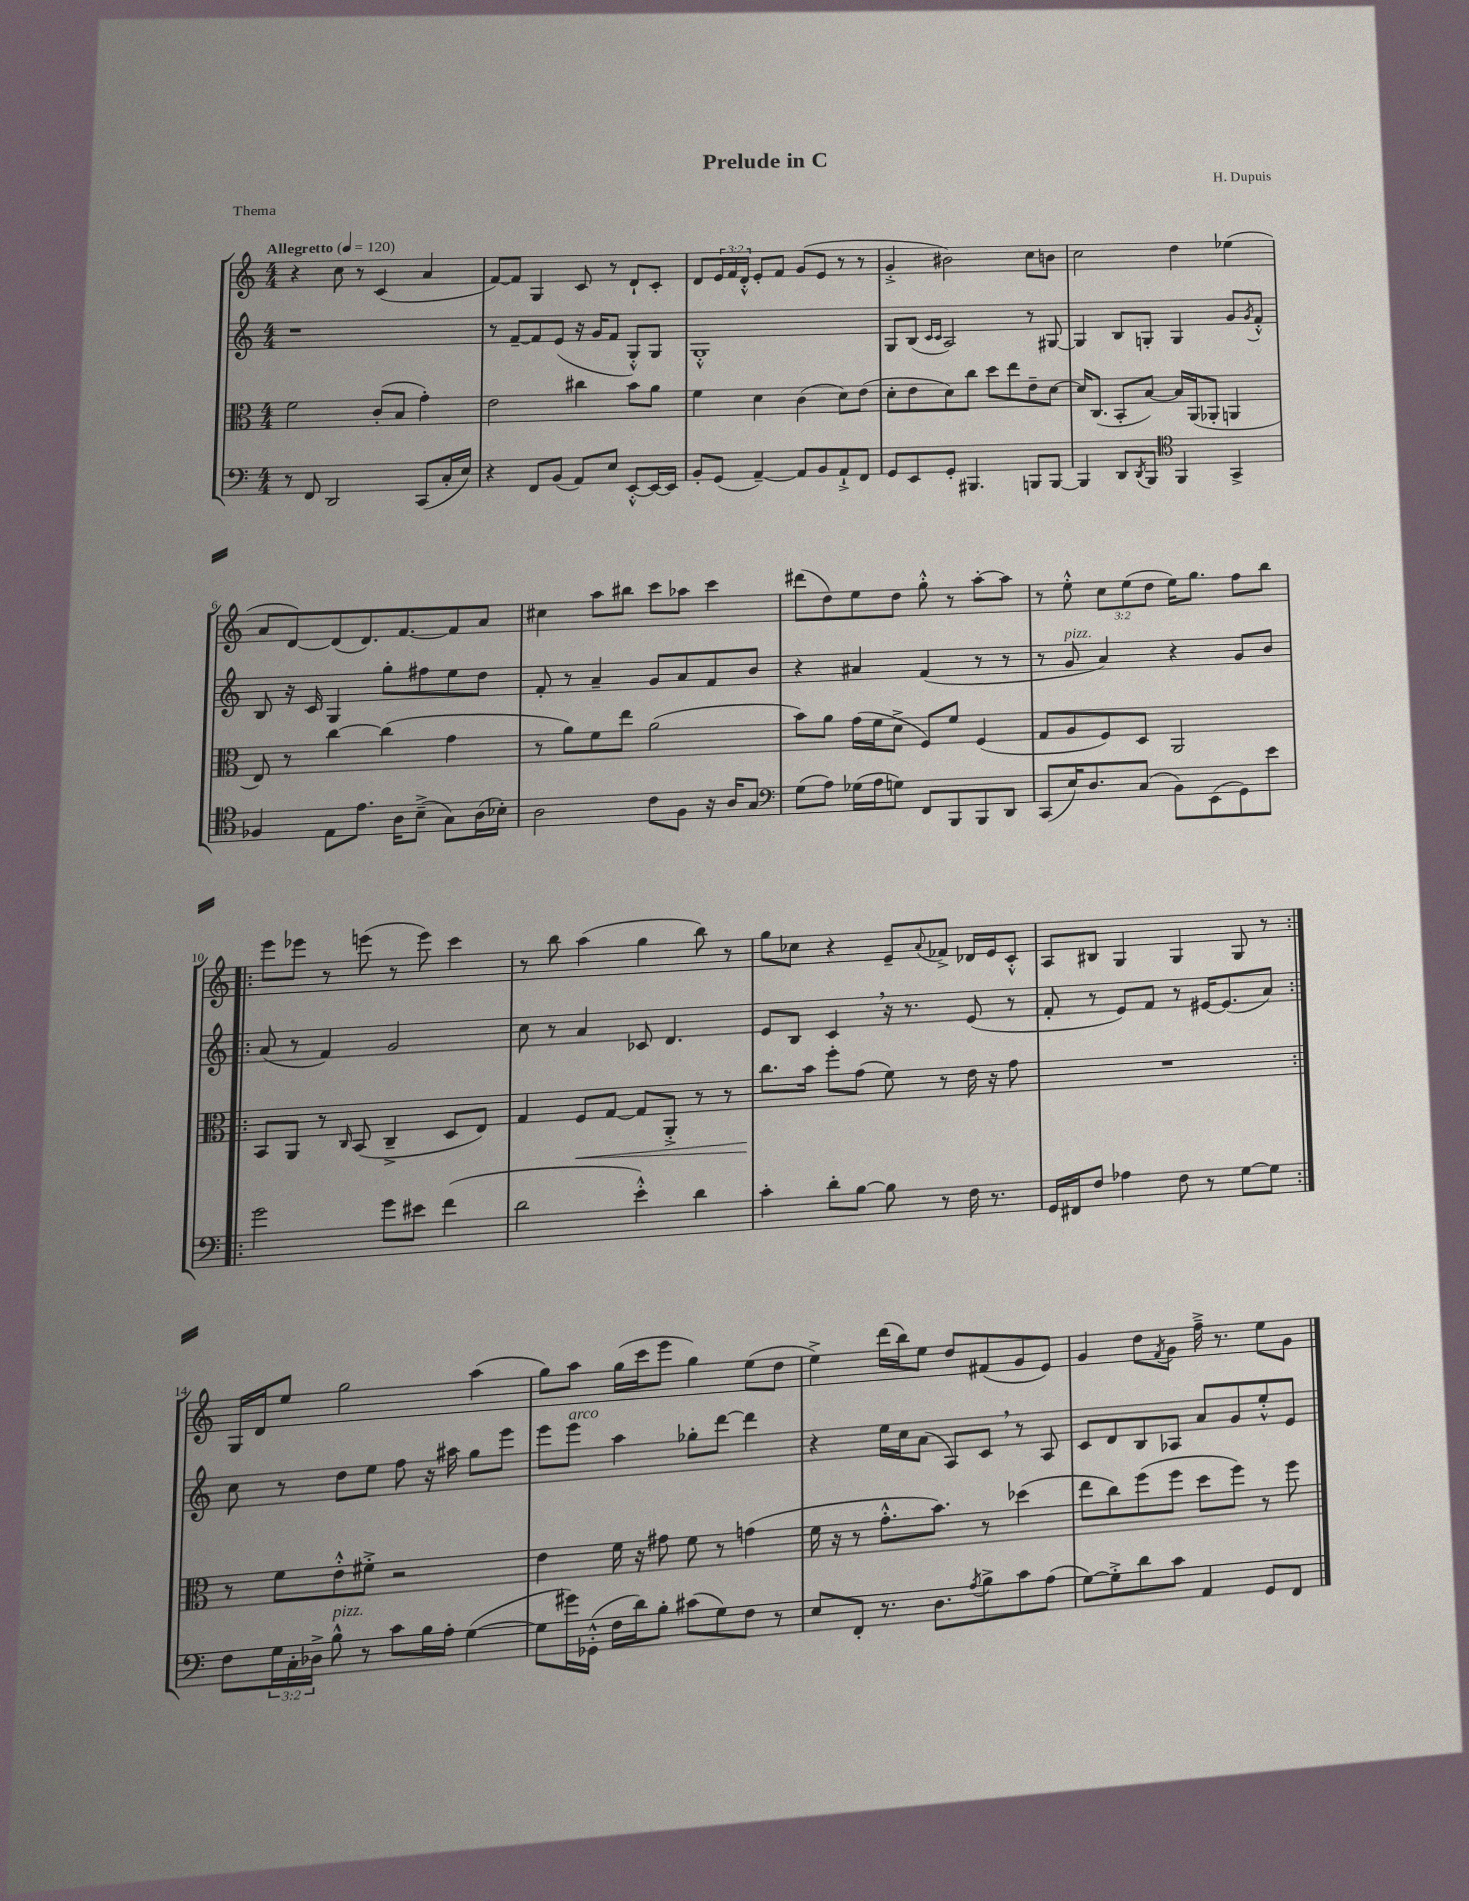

**kern	**kern	**kern	**kern
*staff4	*staff3	*staff2	*staff1
*clefF4	*clefC3	*clefG2	*clefG2
*k[]	*k[]	*k[]	*k[]
*M4/4	*M4/4	*M4/4	*M4/4
*MM120	*MM120	*MM120	*MM120
8r	2f	1r	4r
8FF	.	.	.
2DD	.	.	8cc
.	.	.	8r
.	(8c'	.	(4c
.	8B	.	.
(8CC	4g')	.	4a
16C'	.	.	.
16E)	.	.	.
=	=	=	=
4r	2e	8r	[8f)
.	.	[8f~	8f]
8FF	.	8f]	4G
(8BB	.	(8e	.
8AA)	4cc#	16r	8c
.	.	16g	.
8E	.	8f	8r
[8EE'^^	8b	8G'^^)	8d`
16EE_	8a	8G	8c'
16EE]	.	.	.
=	=	=	=
8BB'	4f	1G'^^	8d
(8GG	.	.	24e
.	.	.	24f
.	.	.	24d'^^
[4AA~)	4d	.	8e'
.	.	.	8f
8AA]	(4c	.	(8g
8BB	.	.	8e
8AA`^	8d)	.	8r
8FF	(8e	.	8r
=	=	=	=
8GG	8d'	8G	4g'^
8EE	8e	(8B	.
.	.	16qqc	.
.	.	16qqc	.
8GG'	8d)	2A)	2b#)
4.BBB#	8cc	.	.
.	8dd	.	.
.	8ee	.	.
8BBB	8e~	8r	8cc
[8BBB	[8d	[8G#	8b
=	=	=	=
4BBB]	16d]	4G#]	2cc
.	(8.C	.	.
8DD	8BB'	8B	.
8qDD	.	.	.
8BBB	[8B)	8G'	.
*clefC4	*	*	*
4FF	16B]	4G	4dd
.	(16AA	.	.
.	8AA-'	.	.
4GG^	4AA	8g	(4ee-
.	.	8qg	.
.	.	8f'^^	.
=	=	=	=
4F-	8E)	8B	8a
.	8r	16r	[8d)
.	.	16c	.
8E	[4cc	4G	(8d]
8.e	.	.	8.d)
.	(4cc]	8gg'	.
16A	.	.	[8.f
(8B~^	.	8ff#	.
8G)	4g	8ee	8f]
(16A	.	8dd	8a
16B-')	.	.	.
=	=	=	=
2A	8r	8f'	4cc#
.	8a)	8r	.
.	8f	4a~	8aa
.	8ee	.	8bb#
8c	(2a	8g	8ccc
8F	.	8a	8aa-
16r	.	8f	4ccc
16A	.	.	.
8G	.	8b	.
=	=	=	=
*clefF4	*	*	*
(8G	8b)	4r	(8ddd#
8A)	8a	.	8dd)
(16G-	(16g	4a#	8ee
16A	16f	.	.
8G)	8d^	.	8dd
8FF	8F)	(4f	8gg'^^
8BBB	8f	.	8r
8BBB	(4F	8r	[8aa'
8DD	.	8r	8aa]
=	=	=	=
(8CC	8G	8r	8r
16E)	8A	8g	8ee'^^
8.D	.	.	.
.	8F)	4a)	12cc
.	.	.	(12ee
(8C	8D	.	.
.	.	.	12dd
8BB)	2AA	4r	16ee)
.	.	.	8.gg
(8EE	.	.	.
8GG)	.	8g	8ff
8e	.	8b	8bb
=!|:	=!|:	=!|:	=!|:
2g	8BB	(8a	8eee
.	8AA	8r	8eee-
.	8r	4f)	8r
.	16qqC	.	.
.	(8BB	.	(8eee
8g	4C~^	2g	8r
8e#	.	.	8eee)
(4f	8D	.	4ccc
.	8E)	.	.
=	=	=	=
2d	4G	8cc	8r
.	.	8r	8bb
.	8F	4a	(4aa
.	[8G	.	.
4e'^^)	8G]	8c-	4gg
.	8AA'^	4.d	.
4d	8r	.	8bb)
.	8r	.	8r
=	=	=	=
4c'	8.cc	8e	8gg
.	.	8B	8cc-
.	16b	.	.
8d'	8ff'	4c	4r
[8B	(8g	.	.
8B]	8f)	16r	8e~
.	.	8.r	.
.	.	.	8qqa
8r	8r	.	8f-^
16F	16e	(8e	16d-
8.r	16r	.	16e
.	8g	8r	8c'^^
=	=	=	=
16GG	1r	8f'	8A
16FF#	.	.	.
8F	.	8r	8B#
4A-	.	8e)	4G
.	.	8f	.
8F	.	8r	4G
8r	.	[16e#	.
.	.	(8.e#]	.
[8G	.	.	8G
8G]	.	8a)	8r
=:|!	=:|!	=:|!	=:|!
8F	8r	8cc	16G
.	.	.	16d
24G	8f	8r	8ee
24C'	.	.	.
24D-^	.	.	.
8B^^	8e'^^	8dd	2gg
8r	8f#'^	8ee	.
8c	2r	8ff	.
16B	.	16r	.
16A'	.	16aa#	.
([4G	.	8gg	(4aa
.	.	8eee	.
=	=	=	=
8G]	4e	8eee	8gg)
16g#)	.	8eee	8aa
(16GG-'^^	.	.	.
16F	16f	4aa	(16gg
16d)	16r	.	16ccc
8B'	8g#	.	8eee
(8c#	8f	8gg-'	4gg)
8G)	8r	[8ddd	.
8F	(4g	4ddd]	(8ee
8r	.	.	8dd
=	=	=	=
8E	16f	4r	4ee^)
.	16r	.	.
8FF'	8r	.	.
8.r	8.g'^^	16ee	(16ddd
.	.	16cc	16bb)
.	.	(8a	8ee
8.D	8.b)	.	.
.	.	8A)	8dd
8qA	.	.	.
8B^	8r	8c	(8f#
8c	(4dd-	8r	8g
(8A	.	8A	8e)
=	=	=	=
[8G)	8ee	8c	4g
8G'^]	8cc)	8d	.
8d	(8ff	8B	8dd
.	.	.	8qf
8c	8ff	8A-	8g
4AA	8dd	8a	16ff~^
.	.	.	8.r
.	8ff)	8g	.
8GG	8r	8ee'^^	8ee
8FF	8ff	8e	8g
==	==	==	==
*-	*-	*-	*-
